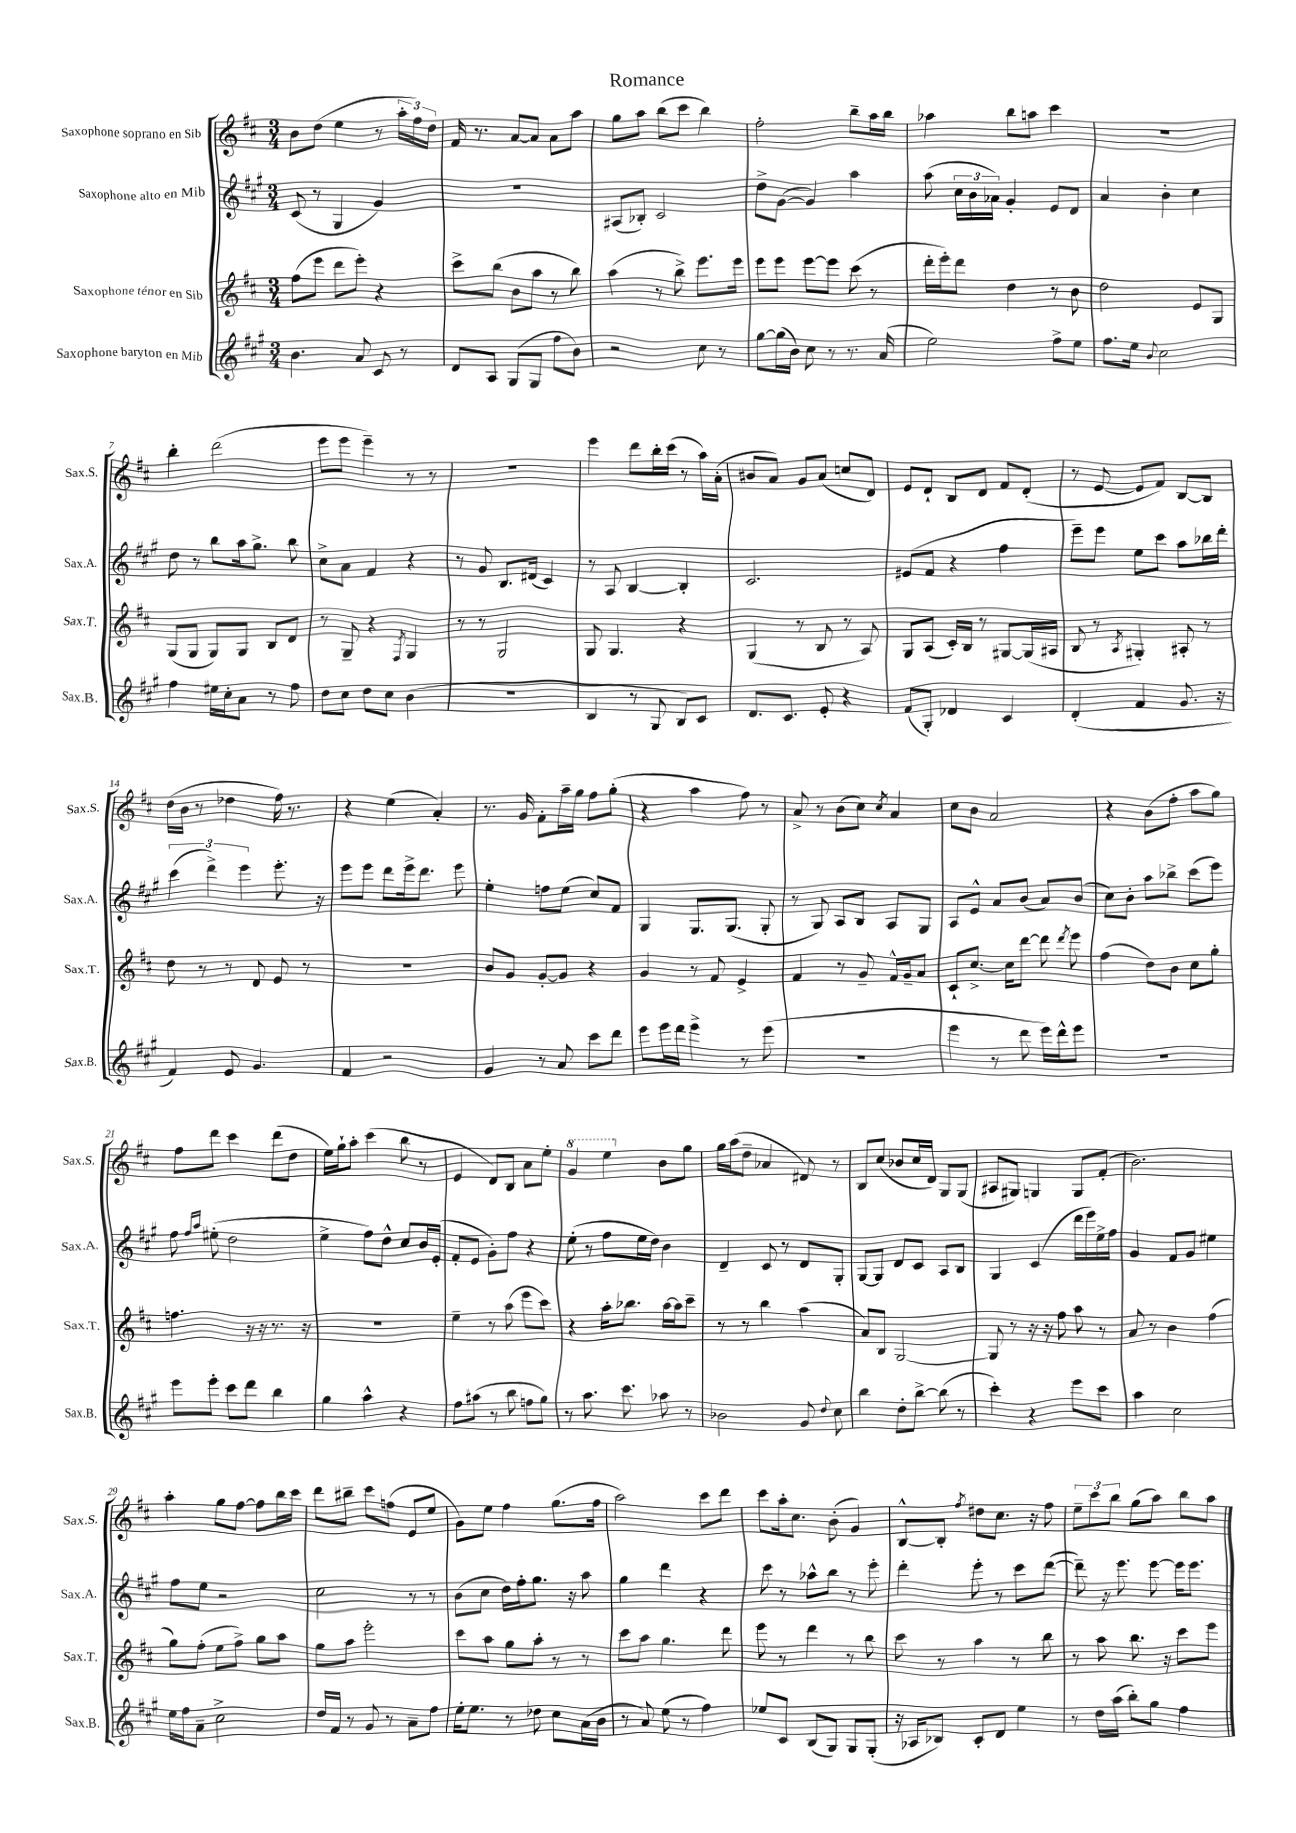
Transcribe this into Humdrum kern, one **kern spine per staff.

**kern	**kern	**kern	**kern
*staff4	*staff3	*staff2	*staff1
*clefG2	*clefG2	*clefG2	*clefG2
*k[f#c#g#]	*k[f#c#]	*k[f#c#g#]	*k[f#c#]
*M3/4	*M3/4	*M3/4	*M3/4
4.b\	(8ff#\L	(8c#/	8b\L
.	8eee\J	8r	(8dd\J
.	8ddd\L	4G#/	4ee\
8a/	8eee'\J)	.	.
8c#/	4r	4g#/)	8r
8r	.	.	24aa'\LL
.	.	.	24ff#\)
.	.	.	24dd\JJ
=	=	=	=
8d/L	8ccc#^\L	2.r	16f#/
.	.	.	8.r
8A/J	(8bb\J	.	.
(8G#/L	8b\L	.	[8a/L
8G#/J	8aa\J	.	8a/]J
8ff#\L	8r	.	8a\L
8b\J)	8bb\)	.	8aa\J
=	=	=	=
2r	(4aa\	(8A#/L	8gg\L
.	.	8B-'/J)	8aa\J
.	8r	2c#/	(8bb\L
.	8bb^\)	.	8ccc#\J
8cc#\	8.eee\L	.	4bb\)
8r	.	.	.
.	16eee\Jk	.	.
=	=	=	=
[8gg#\L	8eee\L	8dd^\L	2ff#'\
(16gg#\]L	8eee\J	([8g#\J	.
16b\JJ)	.	.	.
8cc#\	[8eee\L	4g#/])	.
8r	8eee\]J	.	.
8.r	(8ccc#\	4aa\	8bb~\L
.	8r	.	16aa\L
(16a/	.	.	16bb\JJ
=	=	=	=
2ee\)	16ddd'\LL	(8aa\	4aa-\
.	16eee'\J)	.	.
.	8ddd\J	24cc#\LL	.
.	.	24b\	.
.	.	24a-\JJ)	.
.	4dd\	4g#'/	8bb\L
.	.	.	8aa\J
8ff#^\L	8r	8e/L	4ccc#\
8ee\J	8b\	8d/J	.
=	=	=	=
8.ff#\L	2dd\	4a/	2.r
16ee\Jk	.	.	.
8qqb/	.	.	.
2cc#\	.	4b'\	.
.	8e/L	4cc#\	.
.	8G/J	.	.
=	=	=	=
4ff#\	(8G/L	8dd\	4bb'\
.	8G/J	8r	.
16ee#\LL	8G/L)	8bb\L	(2ddd\
16cc#'\J	.	.	.
8a\J	8G/J	16aa\k	.
.	.	8.gg#^\J	.
8r	8B/L	.	.
8ff#\	8d/J	8bb\	.
=	=	=	=
8dd\L	8r	8cc#^\L	8eee\L
8cc#\J	8G~/	8a\J	8eee\J
8dd\L	4r	4f#/	4eee~\)
8cc#\J	.	.	.
.	8qF#/	.	.
(4b\	4G/	4r	8r
.	.	.	8r
=	=	=	=
2.r	8r	8r	2.r
.	8r	8g#/	.
.	2G/	8.B/L	.
.	.	(16d#/Jk	.
.	.	4c#/)	.
=	=	=	=
4B/	8G/	8r	4eee\
.	4.G/	8A/	.
8r	.	[4B/	8ddd\L
8G#/	.	.	16bb'\L
.	.	.	(16ccc#\JJ
8B/L)	4r	4B'/]	8r
8c#/J	.	.	16aa\LL)
.	.	.	(16a'\JJ
=	=	=	=
8.d/L	(4G/	2.c#/	8b#/L
.	.	.	8a/J)
8.c#/J	.	.	.
.	8r	.	8g/L
8e'/	8B/	.	(8a/J
4r	8r	.	8cc/L
.	8A/)	.	8d/J)
=	=	=	=
(8f#/L	8G/L	(8e#/L	8e/L
8G#'/J)	(8A/J	8f#/J	8d`/J
4d-/	16c#'/LL)	4r	8B/L
.	16B/JJ	.	.
.	8r	.	8d/J
4c#/	[8G#/L	4ff#\	8f#/L
.	(16G#/]L	.	(8d'/J
.	16A#/JJ	.	.
=	=	=	=
(4d'/	8B/	8eee~\L)	8r
.	8r	8eee\J	[8e/
.	8qA/	.	.
4f#/	4G#'/)	8ee\L	8e/]L
.	.	8ccc#\J	8f#/J)
8.g#/	8A#'/	8aa\L	[8B/L
.	8r	16bb-\L	8B/]J
16r	.	16ddd'\JJ	.
=	=	=	=
4f#/)	8dd\	(6ccc#\	(16dd\LL
.	.	.	16b\JJ
.	8r	.	8r
.	.	6ddd^\)	.
8e/	8r	.	4dd-\
.	.	6eee\	.
4.g#/	8d/	.	.
.	8e/	8.eee'\	16ff#\)
.	.	.	8.r
.	8r	.	.
.	.	16r	.
=	=	=	=
4f#/	2.r	8eee\L	4r
.	.	8eee\J	.
2r	.	8ddd\L	(4ee\
.	.	16eee^\k	.
.	.	8.ddd\J	.
.	.	.	4a'/)
.	.	8eee\	.
=	=	=	=
4g#/	8b/L	4ee'\	8.r
.	8g/J	.	.
.	.	.	16g/
8r	[8g'/L	8ff\L	8f#'\L
8a/	8g/]J	(8ee\J	16aa~\L
.	.	.	16gg\JJ
8ccc#\L	4r	8cc#/L)	8ff#\L
8ddd\J	.	8f#/J	(8gg'\J
=	=	=	=
8eee\L	4g/	4G#/	4r
16eee\L	.	.	.
16ddd\JJ	.	.	.
4eee^\	8r	8.G#/L	4aa\
.	8f#/	.	.
.	.	(8.G#/J	.
8r	4e^/	.	8ff#\)
(8eee\	.	8G#'/	8r
=	=	=	=
2.r	4f#/	8r	8a^/
.	.	8G#/)	8r
.	8r	8A/L	(8b\L
.	8g~/	8B/J	8cc#\J)
.	.	.	8qcc#/
.	16f#^^/LL	8A/L	4a/
.	16g~/J	.	.
.	8a/J	8G#/J	.
=	=	=	=
4eee\	8c#`/L	8A/L	8cc#\L
.	[8.cc#^/J	8e^^/J	8b\J
8r	.	8a/L	2a/
.	16cc#\]LK	.	.
8ddd\	[8ddd\J	(8b/J	.
16eee\LL)	8ddd\]	8a/L)	.
16ddd^^\J	.	.	.
.	8qddd/	.	.
8eee\J	8eee\	(8b/J	.
=	=	=	=
2.r	(4ff#\	8cc#\L)	4r
.	.	8b'\J	.
.	8dd\L)	8aa\L	(8b\L
.	8b\J	8bb-^\J	8ff#'\J
.	8cc#\L	(8ccc#\L	8aa\L
.	8gg'\J	8eee\J)	8gg\J)
=	=	=	=
8eee\L	4.ff\	8ff#\	8ff#\L
.	.	16qqff#/LL	.
.	.	16qqaa/JJ	.
8eee'\J	.	(8ee#'\	8ddd\J
8ccc#\L	.	2dd\	4ccc#\
8ddd\J	16r	.	.
.	16r	.	.
4bb\	8.r	.	(8ddd\L
.	.	.	8dd\J
.	16r	.	.
=	=	=	=
4gg#\	2.r	4ee^\	16ee\LL)
.	.	.	16gg`\J
.	.	.	8aa'\J
4aa^^\	.	8ff#\L)	(4ccc#\
.	.	8dd^^\J	.
4r	.	8cc#/L	8bb\
.	.	16b/L	8r
.	.	(16e'/JJ	.
=	=	=	=
8ff#\L	4ee~\	8f#'/L	4e/
(8aa#\J	.	8e/J	.
8r	8r	8g#'\L)	8d/L)
8bb\	(8aa\	8ff#\J	8B/J
8ff\L	8eee\L	4r	8a\L
8gg#\J)	8ccc#\J)	.	8ee'\J
=	=	=	=
8r	4r	(8ee'\	4gg/
8.aa\	.	8r	.
.	16aa'\LK	8ff#\L	4eee\
8.ccc#\	8.bb-\J	.	.
.	.	16ee\L	.
.	.	16dd\JJ)	.
8aa-\	[16aa\LL	4b\	8b\L
.	16aa\]J	.	.
8r	8ccc#~\J	.	8gg\J
=	=	=	=
2b-\	8r	4d~/	16gg\LL
.	.	.	(16aa\J
.	8r	.	8dd~\J
.	4bb\	8c#/	4a-/
.	.	8r	.
8g#/	(4aa\	8d/L	8d#/)
8qqdd/	.	.	.
8cc#\	.	8G#'/J	8r
=	=	=	=
4bb\	8a/L)	[8G#/L	8B/L
.	8B/J	8G#/]J	(8cc#/J
8dd'\L	[2G/	8d/L	8b-/L
[8bb^\J	.	8c#/J	16cc#/L
.	.	.	16d/JJ)
(8bb\]	.	8A/L	8G/L
8r	.	8B/J	(8G/J
=	=	=	=
4ccc#'\)	8G/]	4G#/	8A#/L
.	8r	.	8G#/J)
4r	16r	(4c#/	4G/
.	16r	.	.
.	8ff#\	.	.
8eee\L	8aa\	16ddd\LL	8G/L
.	.	16eee\)	.
8ccc#\J	8r	16ee^\	(8f#'/J
.	.	16ff#\JJ	.
=	=	=	=
4aa\	8a/	4g#/	2.b\)
.	8r	.	.
2cc#\	4b\	8f#/L	.
.	.	8g#/J	.
.	(4ff#\	4ee#\	.
=	=	=	=
16ee\LL	8gg\L)	8ff#\L	4aa'\
16ff#\J	.	.	.
8a~\J	(8ff#'\J	8ee\J	.
2cc#^\	8ee\L	2r	8gg\L
.	8ff#^\J)	.	[8ff#\J
.	8gg\L	.	8ff#\]L
.	8aa\J	.	16bb\L
.	.	.	16ccc#\JJ
=	=	=	=
16dd/LL	8gg\L	2cc#\	8ddd\L
16f#/JJ	.	.	.
8r	8aa\J	.	8bb#~\J
8g#/	2eee'\	.	8ccc#\L
8r	.	.	(8ff\J
8a~\L	.	8r	8e/L
8ff#\J	.	8r	8ee/J
=	=	=	=
16ee'\LK	8ccc#\L	(8b\L	8g\L)
8.ee\J	.	.	.
.	8aa\J	8cc#\J	8ee\J
8r	8gg\L	16dd\LL)	4ff#\
.	.	16ff#'\J	.
8dd-\	8aa'\J	8.gg#\J	.
8cc#\L	8r	.	(8.gg\L
.	.	16r	.
(16a\L	8r	8aa\	.
16b\JJ	.	.	16ff#\Jk
=	=	=	=
8r	8ccc#\L	4gg#\	2aa\)
8a/)	8aa\J	.	.
(8ee\	4.gg\	4ddd\	.
8r	.	.	.
4ff#\)	.	4r	8ccc#\L
.	8ddd\	.	8ddd\J
=	=	=	=
8ee-/L	8eee\	8ccc#\	8ccc#\L
8c#/J	8r	8r	16aa'\k
.	.	.	8.cc#\J
(8B/L	4ddd\	8aa-^^\L	.
8G#/J)	.	8bb\J	(8b'\
8G#/L	8r	8r	4g/)
(8G#'/J	8bb\	8eee'\	.
=	=	=	=
16r	8ccc#\	4ddd'\	[8B^^/L
16A-/LK	.	.	.
8B-/J)	8r	.	8B'/]J
.	.	.	8qff#/
8c#'/L	4aa\	8eee'\	8dd#\L
8d/J	.	8r	8.cc#\J
4ee\	8r	8ccc#\L	.
.	.	.	16r
.	8bb\	([8ddd\J	8ff#\
=	=	=	=
8r	8r	8ddd~\])	12ee~\L
.	.	.	12ccc#\
16dd\LL	8aa\	16r	.
.	.	.	12bb\J
(16aa\JJ	.	8.eee\	.
8bb'\L)	8.bb\	.	(8gg\L
8gg#\J	.	[8eee\	8aa\J)
.	16r	.	.
4ff#\	8ccc#\L	16eee\]LK	8bb\L
.	.	8.eee\J	.
.	8eee\J	.	8aa\J
==	==	==	==
*-	*-	*-	*-
